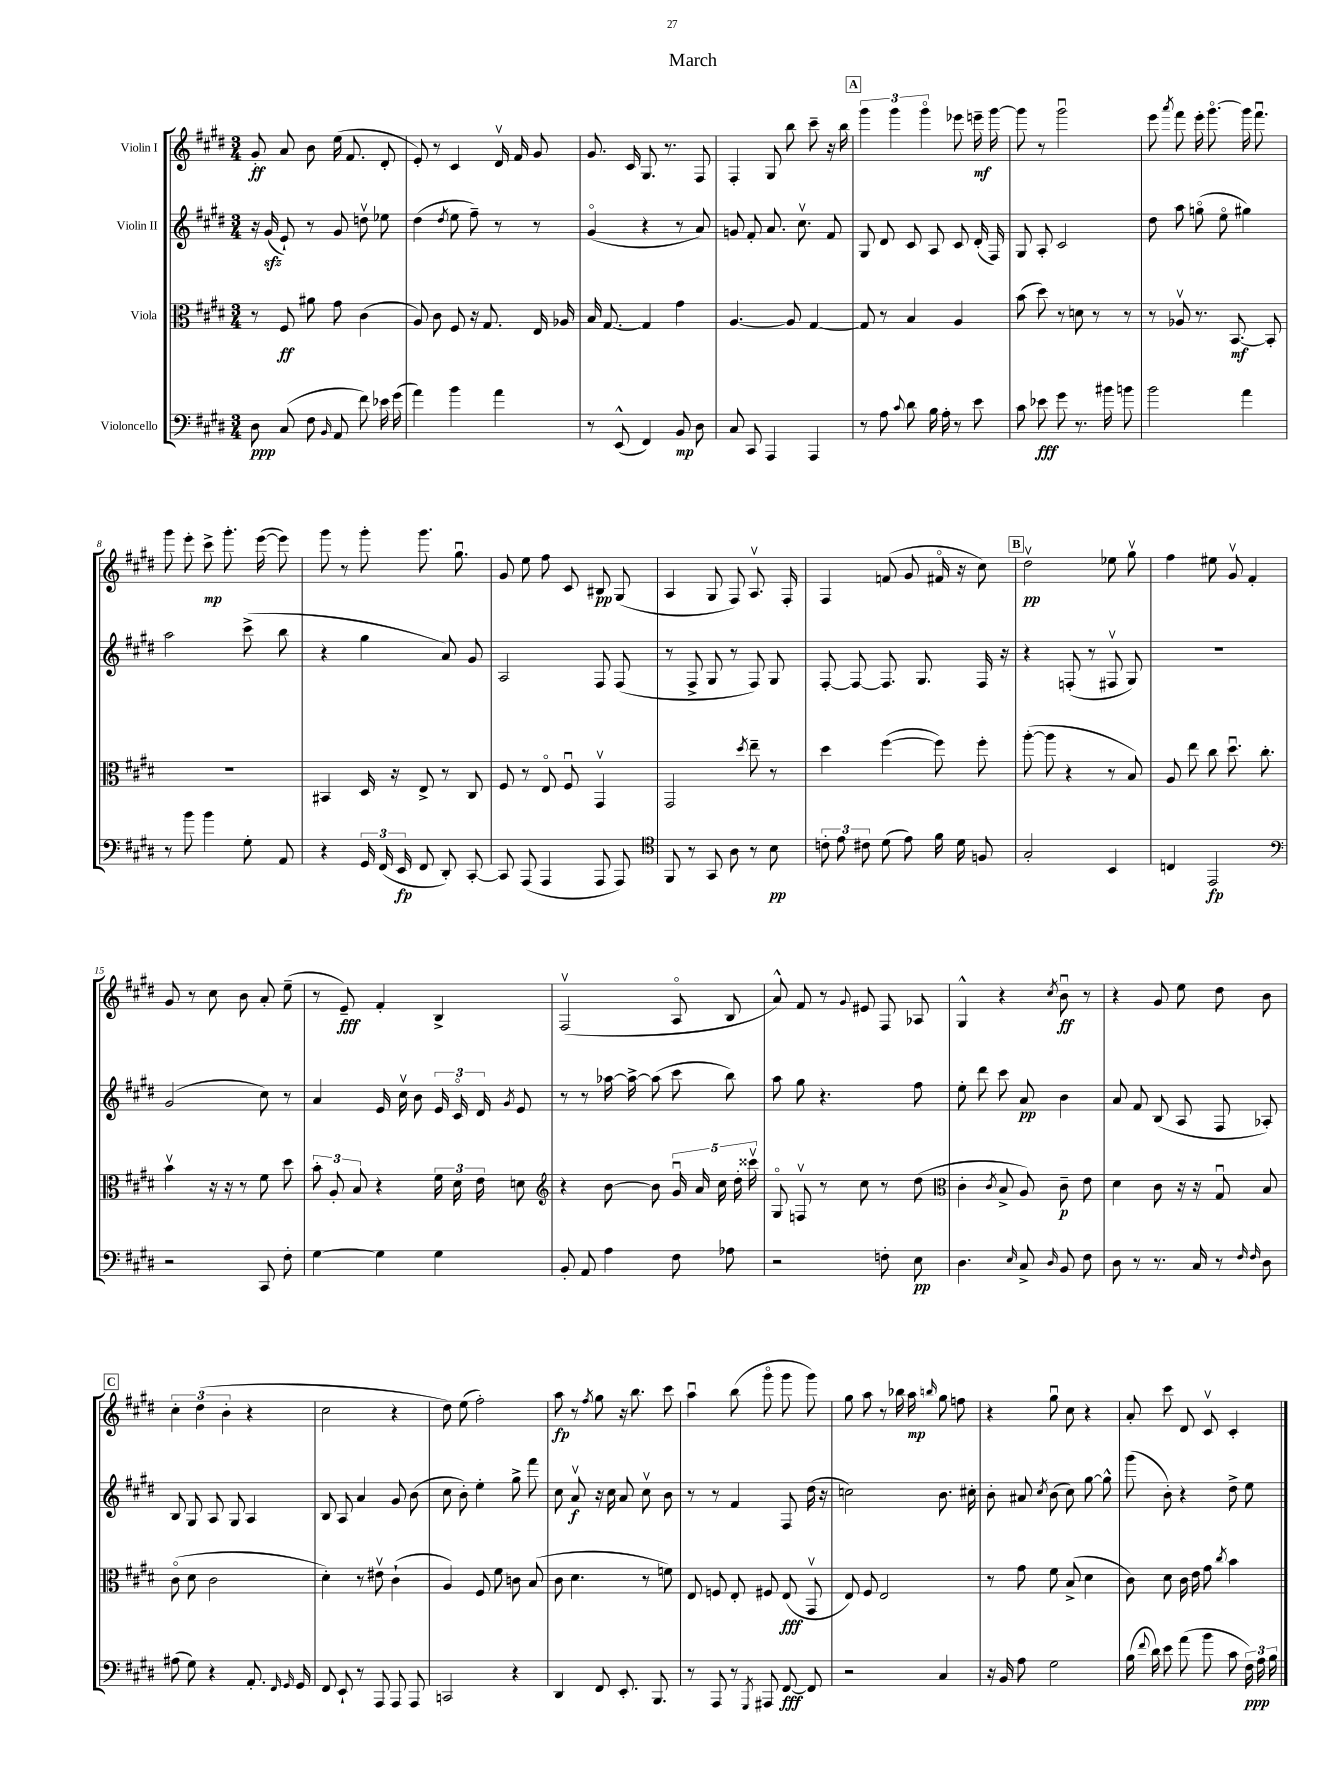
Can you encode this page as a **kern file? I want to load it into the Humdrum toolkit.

**kern	**kern	**kern	**kern
*staff4	*staff3	*staff2	*staff1
*clefF4	*clefC3	*clefG2	*clefG2
*k[f#c#g#d#]	*k[f#c#g#d#]	*k[f#c#g#d#]	*k[f#c#g#d#]
*M3/4	*M3/4	*M3/4	*M3/4
8D#	8r	16r	8g#'
.	.	(16g#	.
(8C#	8F#	8e`)	8a
8F#	8a#	8r	8b
16qqBB	.	.	.
8AA	8g#	8g#	(16ee
.	.	.	8.f#
8f#)	(4c#	8ddv	.
16e-	.	8ee-	8d#'
(16g#	.	.	.
=	=	=	=
4a)	8A)	(4dd#	8e')
.	8c#	.	8r
.	.	8qdd#	.
4b	8F#	8ee	4c#
.	16r	8ff#~)	.
.	8.G#	.	.
4a	.	8r	16d#v
.	.	.	16f#
.	16E	8r	8g#
.	16A-	.	.
=	=	=	=
8r	16B	(4g#o	8.g#
.	[8.G#	.	.
(8EE^^	.	.	.
.	.	.	16c#
4FF#)	4G#]	4r	8.G#
.	.	.	8.r
8BB	4g#	8r	.
8D#	.	8a)	8F#
=	=	=	=
8C#	[4.A	8g	4F#'
8CC#	.	8f#'	.
4AAA	.	8.a	8G#
.	8A]	.	8bb
.	.	8.cc#v	.
4AAA	[4G#	.	8ccc#~
.	.	8f#	16r
.	.	.	16bb
=	=	=	=
8r	8G#]	8G#	6ggg#
8A	8r	8d#	.
.	.	.	6ggg#
8qqc#	.	.	.
8d#	4B	8c#	.
.	.	.	6ggg#o
16B	.	8A	.
16A'	.	.	.
8r	4A	8c#	8eee-
8e	.	(16d#'	16eee~
.	.	16F#)	[16ggg#
=	=	=	=
8c#	(8b	8G#	8ggg#]
8e-	8dd#)	8A'	8r
8g#	8r	2c#	2ggg#u
8.r	8d	.	.
.	8r	.	.
16b#	.	.	.
8b	8r	.	.
=	=	=	=
2b	8r	8dd#	8eee
.	.	.	8qaaa
.	8A-v	8aa	8fff#
.	8.r	(8ggo	16eee'
.	.	.	[8.ggg#o
.	.	8eeo	.
.	[8.BB	.	.
4a	.	4gg#)	16ggg#]
.	.	.	8.fff#u
.	8BB']	.	.
=	=	=	=
8r	2.r	2aa	8ggg#
8b	.	.	8eee'
4b	.	.	8ccc#^
.	.	.	8.ggg#'
8G#'	.	(8ccc#^	.
.	.	.	([16eee
8AA	.	8bb	8eee])
=	=	=	=
4r	4BB#	4r	8ggg#
.	.	.	8r
24GG#	16D#	4gg#	8ggg#'
(24FF#	.	.	.
.	16r	.	.
24EE	.	.	.
8FF#	8E^	.	8.ggg#
8DD#')	8r	8a)	.
.	.	.	8.gg#u
[8CC#'	8C#	8g#	.
=	=	=	=
8CC#]	8F#	2A	8g#
(8AAA	8r	.	8ee
4AAA	8Eo	.	8ff#
.	8F#u	.	8c#
8AAA	4GG#v	8F#	8B#
8AAA)	.	(8F#	(8G#
=	=	=	=
*clefC4	*	*	*
8FF#	2GG#	8r	4A
8r	.	8F#^	.
8GG#	.	8G#	8G#
8A	.	8r	8F#)
.	8qdd#	.	.
8r	8ee~	8F#)	8.Av
8B	8r	8G#	.
.	.	.	16F#'
=	=	=	=
12c'	4dd#	[8F#'	4F#
12e	.	.	.
.	.	8F#_	.
12c#	.	.	.
(8d#	([4ff#	8.F#]	(8f
8e)	.	.	8g#
.	.	8.G#	.
16f#	8ff#])	.	16f#o
16d#	.	.	16r
8F	8ff#'	16F#	8cc#)
.	.	16r	.
=	=	=	=
2G#'	([8aa'	4r	2dd#v
.	8aa]	.	.
.	4r	(8F'	.
.	.	8r	.
4BB	8r	8F#v	8ee-
.	8B)	8G#)	8gg#v
=	=	=	=
4C	8A	2.r	4ff#
.	8ee	.	.
2EE	8cc#	.	8ee#
.	8.dd#u	.	8g#v
.	.	.	4f#'
.	8.cc#'	.	.
=	=	=	=
*clefF4	*	*	*
2r	4bv	(2g#	8g#
.	.	.	8r
.	16r	.	8cc#
.	16r	.	.
.	8r	.	8b
8CC#	8f#	8cc#)	8a'
8F#'	8dd#	8r	(8ee~
=	=	=	=
[4G#	12b'	4a	8r
.	12A'	.	.
.	.	.	8e~)
.	12B	.	.
4G#]	4r	16e	4f#'
.	.	16cc#v	.
.	.	8b	.
4G#	24f#	24e	4B^
.	24d#	24c#o	.
.	24e	24d#	.
.	.	8qg#	.
.	8d	8e	.
=	=	=	=
*	*clefG2	*	*
8BB'	4r	8r	(2F#v
8AA	.	8r	.
4A	[8b	[16aa-	.
.	.	16aa-^_	.
.	8b]	(8aa-]	.
8F#	20g#u	8ccc#	8Ao
.	20a	.	.
.	20cc#	.	.
8A-	.	8bb)	8B
.	20dd#'	.	.
.	20ccc##v	.	.
=	=	=	=
2r	8G#o	8aa	8a^^)
.	8Fv	8gg#	8f#
.	8r	4.r	8r
.	.	.	8qqg#
.	8cc#	.	8e#
8F'	8r	.	8F#
8E	(8dd#	8ff#	8A-
=	=	=	=
*	*clefC3	*	*
4.D#	4c#'	8ee'	4G#^^
.	.	8ddd#	.
.	8qc#	.	.
.	8B^	8ccc#	4r
16qqE	.	.	.
8C#^	8A)	8a	.
16qqD#	.	.	8qcc#
8BB	8c#~	4b	8bu
8F#	8e	.	8r
=	=	=	=
8D#	4d#	8a	4r
8r	.	8f#	.
8.r	8c#	(8B	8g#
.	16r	8A	8ee
16C#	16r	.	.
8r	8G#u	8F#	8dd#
16qqF#	.	.	.
16qqF#	.	.	.
8D#	8B	8A-')	8b
=	=	=	=
(8A#	(8c#o	8B	6cc#'
8G#)	8d#	8G#	.
.	.	.	(6dd#
4r	2c#	8A	.
.	.	.	6b'
.	.	8G#	.
8.AA'	.	4A	4r
16qqFF#	.	.	.
16qqGG#	.	.	.
16GG#	.	.	.
=	=	=	=
8FF#	4d#')	8B	2cc#
8EE`	.	8A	.
8r	8r	4a	.
8AAA	8e#v	.	.
8AAA	(4c#`	8g#	4r
8AAA	.	(8b	.
=	=	=	=
2CC	4A)	8cc#	8dd#)
.	.	8b')	(8ee
.	8F#	4ee'	2ff#')
.	8f#	.	.
4r	8c	8gg#^	.
.	(8B	8fff#	.
=	=	=	=
4DD#	8c#	8cc#	8aa
.	4.d#	8av	8r
.	.	.	8qff#
8FF#	.	16r	8gg#
.	.	16cc#	.
8.EE'	.	8a	16r
.	.	.	8.bb
.	8r	8cc#v	.
8.BBB	.	.	.
.	8f)	8b	8ccc#
=	=	=	=
8r	8E	8r	4aau
8AAA	8F	8r	.
8r	8E'	4f#	(8bb
8qGGG#	.	.	.
8AAA#	8F#	.	8ggg#o
[8FF#	(8E	8F#	8ggg#
8FF#]	8GG#v	(16dd#	8ggg#)
.	.	16r	.
=	=	=	=
2r	8E)	2cc)	8gg#
.	8F#	.	8aa
.	2E	.	8r
.	.	.	16bb-
.	.	.	16aa
.	.	.	16qqbb
4C#	.	8.b	8gg#
.	.	.	8ff
.	.	16cc#'	.
=	=	=	=
16r	8r	8b'	4r
16BB	.	.	.
8A	8g#	8a#	.
.	.	8qcc#	.
2G#	8f#	(8b	8gg#u
.	(8B^	8cc#)	8cc#
.	4d#	[8gg#	4r
.	.	8gg#^^]	.
=	=	=	=
(16B	8c#)	(8ggg#	8a'
8qqf#	.	.	.
16d#)	.	.	.
8e	8d#	8b')	8ccc#
(8a	16c#	4r	8d#
.	16e	.	.
8b	8g#	.	8c#v
.	8qcc#	.	.
8c#	4b	8dd#^	4c#'
24F#)	.	8ee	.
24A	.	.	.
24B	.	.	.
==	==	==	==
*-	*-	*-	*-
